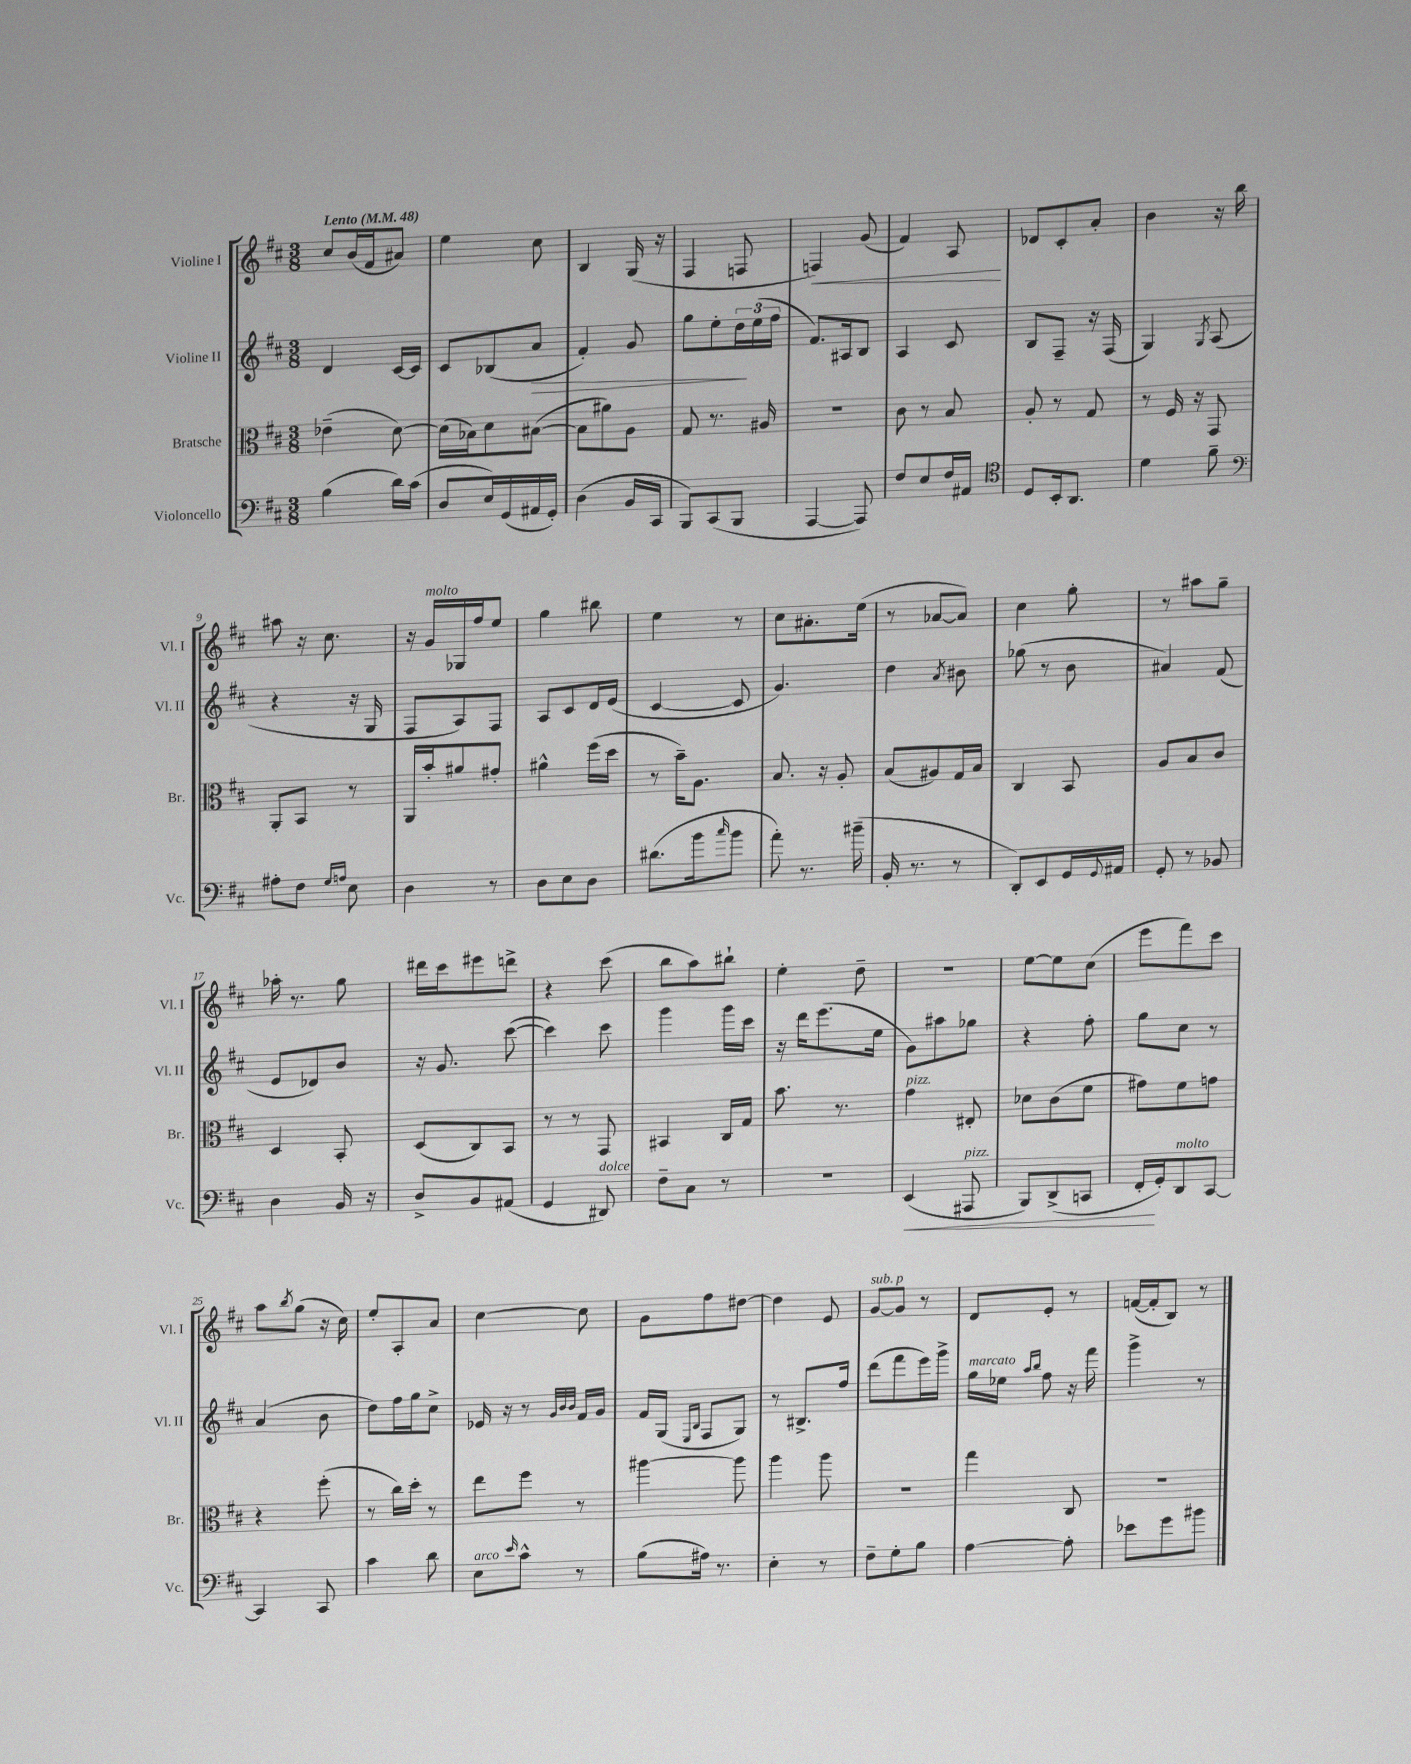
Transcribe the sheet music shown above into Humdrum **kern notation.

**kern	**kern	**kern	**kern
*staff4	*staff3	*staff2	*staff1
*clefF4	*clefC3	*clefG2	*clefG2
*k[f#c#]	*k[f#c#]	*k[f#c#]	*k[f#c#]
*M3/8	*M3/8	*M3/8	*M3/8
*MM48	*MM48	*MM48	*MM48
(4B	(4e-~	4d	8cc#
.	.	.	(16b
.	.	.	16f#
16d)	[8d)	[16c#	8a#)
(16c#	.	16c#]	.
=	=	=	=
8D	(16d]	8c#	4ee
.	16B-)	.	.
16E)	8d	(8B-	.
(16GG	.	.	.
16AA#	([8B#	8a	8cc#
16GG')	.	.	.
=	=	=	=
(4D	8B#]	4f#')	4B
.	8a#)	.	.
16BB	8A	8g	(16G
16CC#	.	.	16r
=	=	=	=
8BBB)	8G	8gg	4F#
(8CC#	8.r	8ee'	.
8BBB	.	24dd	8F
.	.	(24ee	.
.	16A#	.	.
.	.	24ff#	.
=	=	=	=
[4AAA	4.r	8.f#)	4F)
.	.	16A#	.
8AAA])	.	8B	(8g
=	=	=	=
8F#	8c#	4A	4f#)
8E	8r	.	.
16F#	8B	8c#	8A
16AA#	.	.	.
=	=	=	=
*clefC4	*	*	*
8D	8A'	8B	8d-
16BB'	8r	8F#~	8c#'
8.AA	.	.	.
.	8G	16r	8a'
.	.	(16F#	.
=	=	=	=
4d	8r	4G)	4b
.	16F#	.	.
.	16r	.	.
.	.	8qG	.
8f#~	8GG	(8A	16r
.	.	.	16bb
=	=	=	=
*clefF4	*	*	*
8A#'	8AA'	4r	8aa#
8F#	8BB	.	16r
.	.	.	8.cc#
16qqG	.	.	.
16qqA	.	.	.
8E	8r	16r	.
.	.	16G	.
=	=	=	=
4D	16AA	8F#	16r
.	16b'	.	16g
.	8a#	8A)	16G-
.	.	.	16ff#
8r	8g#'	8F#	8ee
=	=	=	=
8D	4a#^^	8A	4gg
8E	.	8c#	.
8D	(16ff#	16d	8bb#
.	16dd	(16e	.
=	=	=	=
(8.d#	8r	[4c#	4ee
.	16b~)	.	.
16b	8.A	.	.
16qqcc#	.	.	.
8b	.	8c#]	8r
=	=	=	=
8a')	8.B	4.g)	8cc#
8.r	.	.	8.a#'
.	16r	.	.
.	8A'	.	.
(16b#~	.	.	(16ee
=	=	=	=
16BB'	(8B	4dd	8r
8.r	.	.	.
.	8A#)	.	[8a-
.	.	8qa	.
8r	16G	8b#	8a-])
.	16B	.	.
=	=	=	=
8DD')	4C#	(8gg-	4cc#
8EE	.	8r	.
16GG	8BB	8b	8gg'
8qqGG	.	.	.
16AA#	.	.	.
=	=	=	=
8GG'	8A	4a#)	8r
8r	8B	.	8aa#
8BB-	8c#	(8f#	8gg~
=	=	=	=
4D	4D	8e	16aa-'
.	.	.	8.r
.	.	8d-)	.
16BB	8BB'	8b	8gg
16r	.	.	.
=	=	=	=
8D^	(8D	16r	16ddd#
.	.	8.g	16ccc#
8BB	8C#)	.	8eee#
(8AA#	8BB	([8ccc#	8ddd^
=	=	=	=
4GG	8r	4ccc#])	4r
.	8r	.	.
8DD#)	8GG	8ccc#	(8ccc#
=	=	=	=
8F#~	4BB#	4ggg	8bb
8C#	.	.	8aa)
8r	16C#	16ggg	8bb#`
.	16G	16ccc#	.
=	=	=	=
4.r	8.b	16r	4ee'
.	.	16ddd	.
.	.	(8.eee	.
.	8.r	.	.
.	.	.	8dd~
.	.	16ee	.
=	=	=	=
(4EE	4g	8g)	4.r
.	.	8aa#	.
8AAA#	8E#'	8gg-	.
=	=	=	=
8BBB)	8d-	4r	[8ee
(8DD^	(8c#	.	8ee]
8CC	8f#	8ff#'	(8cc#
=	=	=	=
16FF#'	8g#)	8gg	8eee
16GG')	.	.	.
8DD	8f#	8cc#	8fff#)
[8CC#	8g	8r	8ccc#
=	=	=	=
4CC#]	4r	(4a	8aa
.	.	.	8qbb
.	.	.	(8gg
8CC#	(8ff#'	8b	16r
.	.	.	16cc#)
=	=	=	=
4c#	8r	8dd)	8ee'
.	16cc#)	16ff#	8A'
.	16dd'	16gg	.
8d	8r	8cc#^	8a
=	=	=	=
8E	8ee	16e-	[4cc#
.	.	16r	.
16qqe	.	.	.
8c#^^	8ff#	8r	.
.	.	32qqg	.
.	.	32qqb	.
.	.	32qqb	.
8r	8r	16f#	8cc#]
.	.	16g	.
=	=	=	=
(8B	[4aa#	16f#	8g
.	.	(16G	.
.	.	16qqE	.
.	.	16qqB	.
16A#)	.	8F#	8ff#
8.r	.	.	.
.	8aa#]	8G)	[8dd#
=	=	=	=
4E'	4aa	8r	4dd#]
.	.	8.B#^	.
8r	8aa	.	8e
.	.	16ff#	.
=	=	=	=
8F#~	4.r	(8ddd	[8g
8G'	.	8fff#	8g]
8B	.	16eee)	8r
.	.	16ggg^	.
=	=	=	=
[4A	4gg	16gg	8d
.	.	16ee-	.
.	.	16qqaa	.
.	.	16qqbb	.
.	.	8ff#	8e'
8A']	8C#	16r	8r
.	.	16fff#	.
=	=	=	=
8e-	4.r	4ggg^	([16f
.	.	.	16f']
8g	.	.	8B)
8b#	.	8r	8r
==	==	==	==
*-	*-	*-	*-
